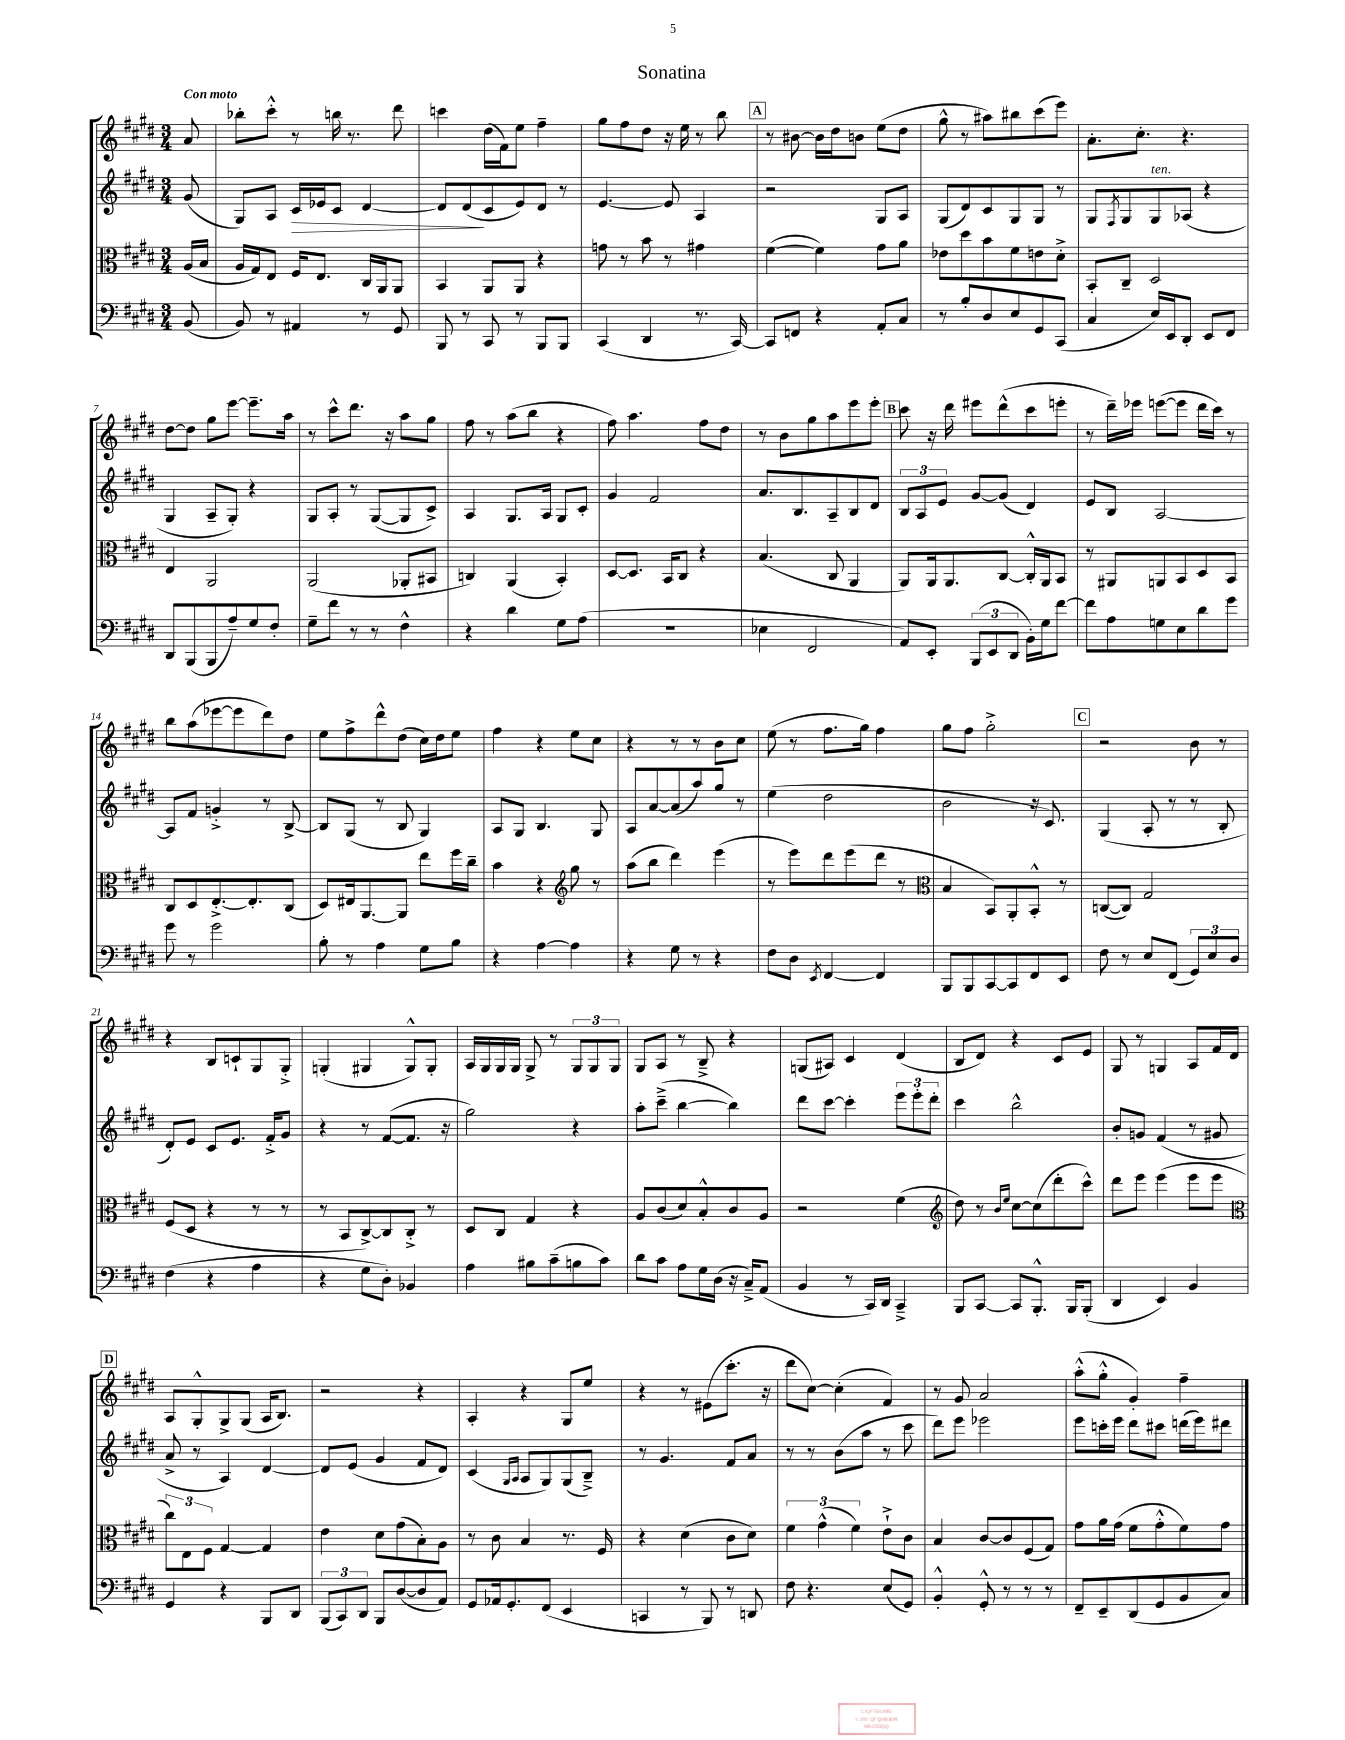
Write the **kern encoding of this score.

**kern	**kern	**kern	**kern
*staff4	*staff3	*staff2	*staff1
*clefF4	*clefC3	*clefG2	*clefG2
*k[f#c#g#d#]	*k[f#c#g#d#]	*k[f#c#g#d#]	*k[f#c#g#d#]
*M3/4	*M3/4	*M3/4	*M3/4
(8BB	(16A	(8g#	8a
.	16B	.	.
=	=	=	=
8BB)	16A	8G#)	8bb-'
.	16G#)	.	.
8r	8E	8A	8ccc#'^^
4AA#	16F#	16c#	8r
.	8.E	16e-	.
.	.	8c#	16bb
.	.	.	8.r
8r	16C#	[4d#	.
.	16AA	.	.
8GG#	8AA	.	8ddd#
=	=	=	=
8BBB	4BB	8d#]	4ccc
8r	.	(8d#	.
8CC#	8AA	8c#	(16dd#
.	.	.	16f#)
8r	8AA	8e)	8ee
8BBB	4r	8d#	4ff#~
8BBB	.	8r	.
=	=	=	=
(4CC#	8g	[4.e	8gg#
.	8r	.	8ff#
4DD#	8b	.	8dd#
.	8r	8e]	16r
.	.	.	16ee
8.r	4g#	4A	8r
.	.	.	8bb
[16CC#)	.	.	.
=	=	=	=
8CC#]	([4f#	2r	8r
8FF	.	.	[8b#
4r	4f#])	.	16b#]
.	.	.	16dd#
.	.	.	8b
8AA'	8g#	8G#	(8ee
8C#	8a	8A	8dd#
=	=	=	=
8r	8e-	(8G#	8gg#^^
8B'	8dd#	8d#)	8r
8D#	8b	8c#	8aa#)
8E	8f#	8G#	8bb#
8GG#	8e	8G#	(8ccc#
(8CC#	8d#'^	8r	8eee)
=	=	=	=
4C#	8BB'	8G#	8.a'
.	.	8qF#	.
.	8C#~	8G#	.
.	.	.	8.cc#'
16E)	2D#	8G#	.
16EE	.	.	.
8DD#'	.	(8A-	4.r
8EE	.	4r	.
8FF#	.	.	.
=	=	=	=
8DD#	4E	4G#	[8dd#
(8BBB	.	.	8dd#]
8BBB	2AA	8A~	8gg#
8A~)	.	8G#')	[8eee
8G#	.	4r	8.eee~]
8F#'	.	.	.
.	.	.	16aa
=	=	=	=
8G#~	(2AA	8G#	8r
8f#	.	8A'	8ccc#^^
8r	.	8r	8.ddd#
8r	.	([8G#	.
.	.	.	16r
4F#^^	8AA-'	8G#]	8aa
.	8BB#	8c#^)	8gg#
=	=	=	=
4r	4C)	4A	8ff#
.	.	.	8r
4d#	(4AA	8.G#	(8aa
.	.	.	8bb
.	.	16A	.
8G#	4BB')	8G#	4r
(8A	.	8c#'	.
=	=	=	=
2.r	[8D#	4g#	8ff#)
.	8.D#]	.	4.aa
.	.	2f#	.
.	16BB	.	.
.	8C#	.	.
.	4r	.	8ff#
.	.	.	8dd#
=	=	=	=
4E-	(4.B	8.a	8r
.	.	.	8b
.	.	8.B	.
2FF#	.	.	8gg#
.	8C#	8A~	8aa
.	4AA	8B	8eee
.	.	8d#	8eee'
=	=	=	=
8AA)	8AA)	12B	8ccc#
.	.	12A	.
8EE'	16AA	.	16r
.	.	12e	.
.	8.AA	.	16ddd#
(12BBB	.	[8g#	8eee#
12EE	.	.	.
.	[8C#	(8g#]	(8ddd#^^
12DD#	.	.	.
16BB')	16C#'^^]	4d#)	8ccc#
16G#	16AA	.	.
[8f#	8BB	.	8eee'
=	=	=	=
8f#]	8r	8e	8r
8A	8AA#	8B	16ddd#~)
.	.	.	16eee-
8G	8AA	[2A	([8eee
8E	8BB	.	8eee]
8d#	8D#	.	16ddd#
.	.	.	16ccc#)
8g#	8BB	.	8r
=	=	=	=
8g#	8C#	8A]	8bb
8r	8D#	8f#	(8aa
2g#	[8.E'^	4g'^	[8eee-
.	.	.	8eee-]
.	8.E']	.	.
.	.	8r	8ddd#)
.	(8C#	[8B^	8dd#
=	=	=	=
8B'	8D#)	8B]	8ee
8r	16E#	(8G#	8ff#^
.	[8.AA	.	.
4A	.	8r	8ddd#^^
.	8AA]	8B	(8dd#
8G#	8ee	4G#)	16cc#)
.	.	.	16dd#
8B	16ff#	.	8ee
.	16cc#~	.	.
=	=	=	=
4r	4b	8A	4ff#
.	.	8G#	.
[4A	4r	4.B	4r
*	*clefG2	*	*
4A]	8gg#	.	8ee
.	8r	8G#	8cc#
=	=	=	=
4r	(8aa	8A	4r
.	8bb	[8a	.
8G#	4ddd#)	(8a]	8r
8r	.	8aa)	8r
4r	(4eee	8gg#	8b
.	.	8r	8cc#
=	=	=	=
8F#	8r	(4ee	(8ee
8D#	8eee)	.	8r
8qEE	.	.	.
[4FF#	8ddd#	2dd#	8.ff#
.	(8eee	.	.
.	.	.	16gg#)
4FF#]	8ddd#	.	4ff#
.	8r	.	.
=	=	=	=
*	*clefC3	*	*
8BBB	4B	2b	8gg#
8BBB	.	.	8ff#
[8CC#	8BB)	.	2gg#'^
8CC#]	8AA'	.	.
8FF#	8BB'^^	16r	.
.	.	8.c#)	.
8EE	8r	.	.
=	=	=	=
8F#	([8C	(4G#	2r
8r	8C])	.	.
8E	2G#	8A'	.
(8FF#	.	8r	.
12GG#)	.	8r	8b
12E	.	.	.
.	.	8B'	8r
12D#	.	.	.
=	=	=	=
(4F#	(8F#	8d#')	4r
.	8D#	8e	.
4r	4r	8c#	8B
.	.	8.e	8c`
4A	8r	.	8G#
.	.	16f#'^	.
.	8r	8g#	8G#'^
=	=	=	=
4r	8r	4r	(4G'
.	8BB	.	.
8G#	[8C#^)	8r	4G#
8D#')	8C#]	([8f#	.
4BB-	8C#'^	8.f#]	8G#^^)
.	8r	.	8G#'
.	.	16r	.
=	=	=	=
4A	8D#	2gg#)	16A
.	.	.	16G#
.	8C#	.	16G#
.	.	.	16G#
8B#	4G#	.	8G#^
(8c#~	.	.	8r
8B	4r	4r	12G#
.	.	.	12G#
8c#)	.	.	.
.	.	.	12G#
=	=	=	=
8d#	8A	8aa'	8G#
8c#	(8c#	(8ccc#~^	8A
8A	8d#)	[4bb	8r
16G#	8B'^^	.	8B~^
(16D#	.	.	.
16r	8c#	4bb])	4r
16C#~^)	.	.	.
(8AA	8A	.	.
=	=	=	=
4BB	2r	8ddd#	(8G
.	.	[8ccc#	8A#)
8r	.	4ccc#']	4c#
16CC#)	.	.	.
16DD#	.	.	.
4CC#~^	(4f#	12eee	(4d#
.	.	12eee'	.
.	.	12ddd#'	.
=	=	=	=
*	*clefG2	*	*
8BBB	8dd#)	4ccc#	8B
[8CC#	8r	.	8d#)
.	16qqb	.	.
.	16qqee	.	.
8CC#]	[8cc#	2bb^^	4r
8.BBB'^^	(8cc#]	.	.
.	8ddd#'	.	8c#
16BBB	.	.	.
(8BBB'	8ccc#^^)	.	8e
=	=	=	=
4DD#	8ddd#	8b'	8G#
.	8eee	8g	8r
4EE)	(4eee	(4f#	4G
4BB	8eee	8r	8A
.	8eee	8g#	16f#
.	.	.	16d#
=	=	=	=
*	*clefC3	*	*
4GG#	12cc#)	8a^	8A
.	12E	.	.
.	.	8r	8G#'^^
.	12F#	.	.
4r	[4G#	4A)	8G#^
.	.	.	(8G#
8BBB	4G#]	[4d#	16A
.	.	.	8.B)
8DD#	.	.	.
=	=	=	=
(12BBB	4e	8d#]	2r
12CC#)	.	.	.
.	.	(8e	.
12DD#	.	.	.
8BBB	8d#	4g#	.
([8D#	(8g#	.	.
8D#]	8B')	8f#	4r
8AA)	8A	8d#)	.
=	=	=	=
8GG#	8r	(4c#	4A'
16AA-	8c#	.	.
8.GG#'	.	.	.
.	.	16qqG#	.
.	.	16qqA	.
.	4B	8A	4r
(8FF#	.	8G#)	.
4EE	8.r	(8G#	8G#
.	.	8B~^)	8ee
.	16F#	.	.
=	=	=	=
4CC	4r	8r	4r
.	.	4.g#	.
8r	(4d#	.	8r
8BBB)	.	.	(8e#
8r	8c#	8f#	8.ccc#'
8DD	8d#)	8a	.
.	.	.	16r
=	=	=	=
8F#	6f#	8r	8ddd#
4.r	.	8r	[8cc#)
.	(6g#^^	.	.
.	.	(8b	(4cc#']
.	6f#)	.	.
.	.	8aa	.
(8E	8e`^	8r	4f#)
8GG#)	8c#	8ccc#	.
=	=	=	=
4BB'^^	4B	8ddd#)	8r
.	.	8eee	8g#
8GG#'^^	[8c#	2eee-	2a
8r	8c#]	.	.
8r	(8F#	.	.
8r	8G#)	.	.
=	=	=	=
8FF#~	8g#	8eee	(8aa'^^
8EE~	16a	16ccc'	8gg#'^^
.	(16g#	16eee	.
(8DD#	8f#	8ddd#	4g#')
8GG#	8g#'^^	8ccc#	.
8BB	8f#)	(16ddd	4ff#~
.	.	16eee)	.
8C#)	8g#	8ddd#	.
==	==	==	==
*-	*-	*-	*-
